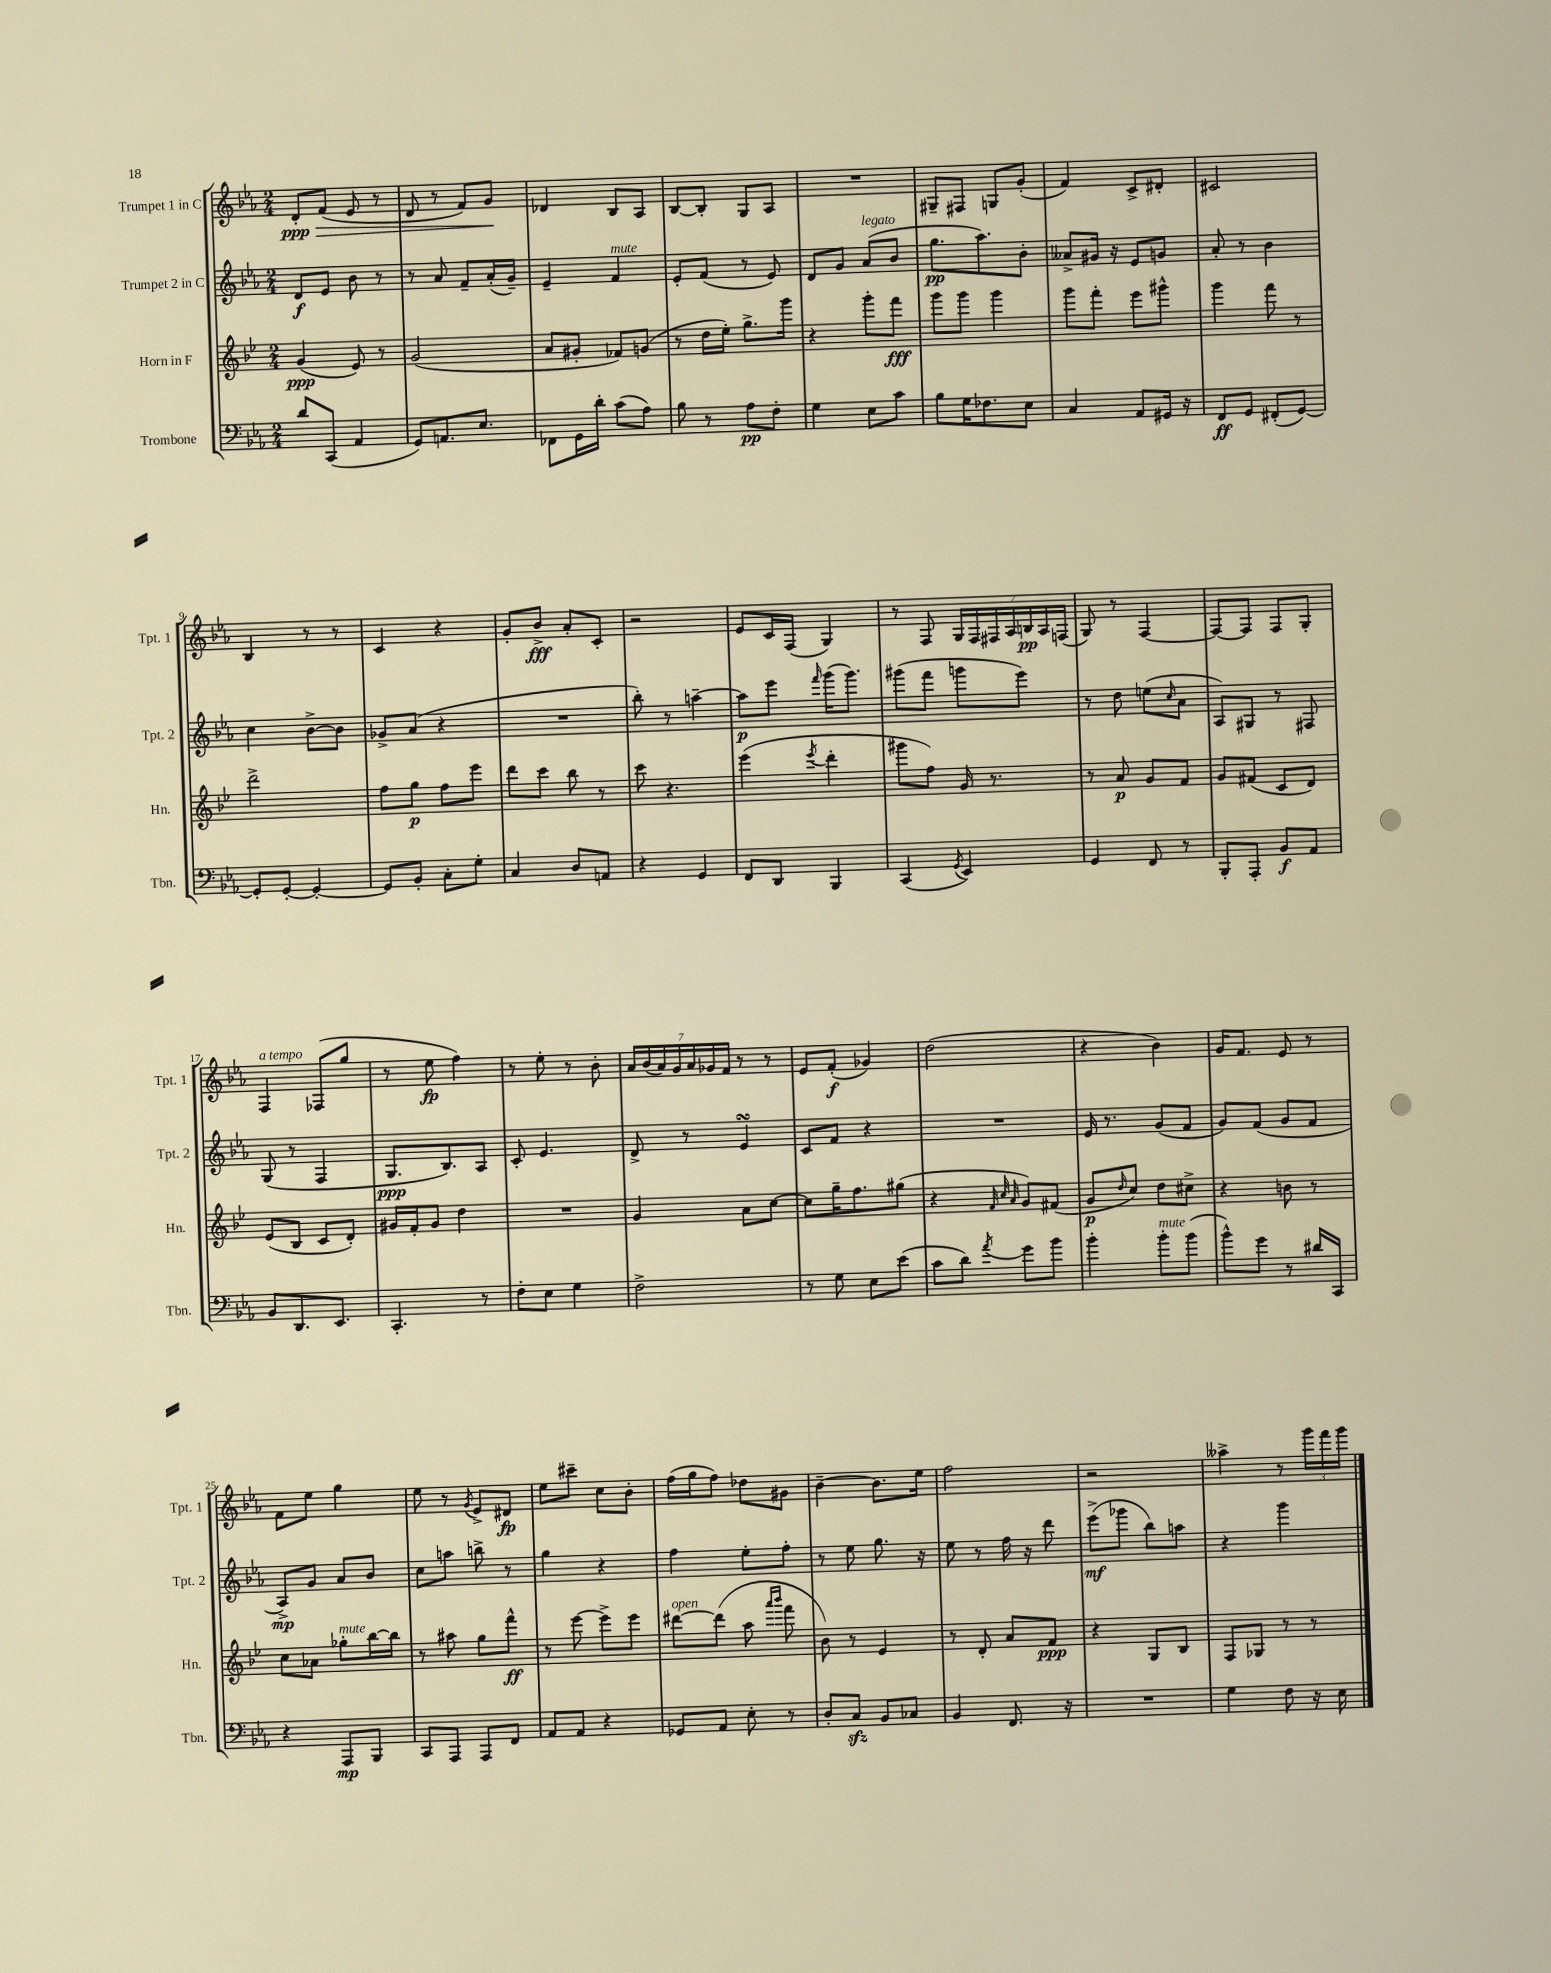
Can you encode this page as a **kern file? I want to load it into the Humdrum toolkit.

**kern	**dynam	**kern	**dynam	**kern	**dynam	**kern	**dynam
*part4	*part4	*part3	*part3	*part2	*part2	*part1	*part1
*staff4	*staff4	*staff3	*staff3	*staff2	*staff2	*staff1	*staff1
*I"Trombone	*	*I"Horn in F	*	*I"Trumpet 2 in C	*	*I"Trumpet 1 in C	*
*I'Tbn.	*	*I'Hn.	*	*I'Tpt. 2	*	*I'Tpt. 1	*
*clefF4	*	*clefG2	*	*clefG2	*	*clefG2	*
*k[b-e-a-]	*	*k[b-e-]	*	*k[b-e-a-]	*	*k[b-e-a-]	*
*M2/4	*	*M2/4	*	*M2/4	*	*M2/4	*
=1	=1	=1	=1	=1	=1	=1	=1
!	!	!	!	!	!	!	!LO:HP:b
8d/L	.	(4g/	ppp	8d/L	f	8d'/L	> ppp
(8CC/J	.	.	.	8e-/J	.	(8f/J	.
4AA-/	.	8e-/)	.	8b-\	.	8e-/	.
.	.	8r	.	8r	.	8r	.
=2	=2	=2	=2	=2	=2	=2	=2
8GG/L)	.	(2g/	.	8r	.	8d/	.
8.AAn/	.	.	.	8a-/	.	8r	.
.	.	.	.	8f~/L	.	8f/L)	.
8.E-/J	.	.	.	.	.	.	.
.	.	.	.	(16a-'/L	.	8g/J	.
.	.	.	.	16g~/JJ)	.	.	.
.	.	.	.	.	.	.	]
=3	=3	=3	=3	=3	=3	=3	=3
8FF-X\L	.	8a/L	.	4e-~/	.	4d-X/	.
16GG\L	.	8g#X'/J	.	.	.	.	.
16d'\JJ	.	.	.	.	.	.	.
!	!	!	!	!LO:TX:a:i:t=mute	!	!	!
(8c\L	.	8f-X/L)	.	4f/	.	8B-/L	.
8A-\J)	.	(8gn/J	.	.	.	8A-/J	.
=4	=4	=4	=4	=4	=4	=4	=4
8B-\	.	8r	.	8e-'/L	.	[8B-/L	.
8r	.	16dd\LL	.	(8f/J	.	8B-'/J]	.
.	.	16ee-'\JJ)	.	.	.	.	.
8A-\L	pp	8.gg^\L	.	8r	.	8G/L	.
8F'\J	.	.	.	8e-/)	.	8A-/J	.
.	.	16ggg\Jk	.	.	.	.	.
=5	=5	=5	=5	=5	=5	=5	=5
4G\	.	4r	.	8d/L	.	2r	.
.	.	.	.	8g/J	.	.	.
!	!	!	!	!LO:TX:a:i:t=legato	!	!	!
8E-\L	.	8ggg'\L	.	(8a-/L	.	.	.
8c\J	.	8fff\J	fff	8b-/J	.	.	.
=6	=6	=6	=6	=6	=6	=6	=6
8B-\L	.	8ggg\L	.	8.gg\L	pp	8G#X~/L	.
16G\K	.	8ggg\J	.	.	.	8F#X/J	.
8.F-X\	.	.	.	8.aa-\)	.	.	.
.	.	4ggg\	.	.	.	8Gn/L	.
8E-\J	.	.	.	8b-'\J	.	(8g'/J	.
=7	=7	=7	=7	=7	=7	=7	=7
4C/	.	8ggg\L	.	8a--X^/L	.	4f/)	.
.	.	8fff'\J	.	16g#X/Jk	.	.	.
.	.	.	.	16r	.	.	.
8AA-/L	.	8eee-\L	.	8e-/L	.	8c^/L	.
16GG#X/Jk	.	8ggg#X^^\J	.	8gn/J	.	8d#X'/J	.
16r	.	.	.	.	.	.	.
=8	=8	=8	=8	=8	=8	=8	=8
8FF/L	ff	4ggg\	.	8a-'/	.	2c#X/	.
8GG/J	.	.	.	8r	.	.	.
(8FF#X'/L	.	8fff\	.	4b-\	.	.	.
[8GG/J)	.	8r	.	.	.	.	.
!!LO:LB:g=z
=9	=9	=9	=9	=9	=9	=9	=9
8GG'/L]	.	2ddd^\	.	4cc\	.	4B-/	.
[8GG'/J	.	.	.	.	.	.	.
4GG'/_	.	.	.	[8b-^\L	.	8r	.
.	.	.	.	8b-\J]	.	8r	.
=10	=10	=10	=10	=10	=10	=10	=10
8GG/L]	.	8ff\L	.	8g-X^/L	.	4c/	.
8BB-'/J	.	8gg\J	p	(8a-/J	.	.	.
8C'\L	.	8ff\L	.	4r	.	4r	.
8G'\J	.	8eee-\J	.	.	.	.	.
=11	=11	=11	=11	=11	=11	=11	=11
4C/	.	8ddd\L	.	2r	.	8g'/L	.
.	.	8ccc\J	.	.	.	8b-^/J	fff
8D/L	.	8bb-\	.	.	.	8a-'/L	.
8AAn/J	.	8r	.	.	.	8c'/J	.
=12	=12	=12	=12	=12	=12	=12	=12
4r	.	8ccc\	.	8bb-'\)	.	2r	.
.	.	4.r	.	8r	.	.	.
4GG/	.	.	.	[4aan~\	.	.	.
=13	=13	=13	=13	=13	=13	=13	=13
8FF/L	.	(4eee-\	.	8aa\L]	p	8e-/L	.
8DD/J	.	.	.	8eee-\J	.	16c/L	.
.	.	.	.	.	.	(16F/JJ	.
.	.	8qeee-/	.	16qqfff/	.	.	.
4BBB-/	.	4ddd'\	.	(16ggg\KL	.	4G/)	.
.	.	.	.	8.ggg\J)	.	.	.
=14	=14	=14	=14	=14	=14	=14	=14
(4CC/	.	8ggg#X\L	.	(8ggg#X\L	.	8r	.
.	.	8ff\J)	.	8fff\J	.	8F/	.
8qGG/	.	.	.	.	.	.	.
4EE-/)	.	16g/	.	8gggn\L	.	28G/LL	.
.	.	.	.	.	.	28F/	.
.	.	8.r	.	.	.	.	.
.	.	.	.	.	.	28F#X/	.
.	.	.	.	.	.	28A-/	.
.	.	.	.	8eee-\J)	.	.	.
.	.	.	.	.	.	28Bn/	pp
.	.	.	.	.	.	28A-/	.
.	.	.	.	.	.	(28Fn/JJ	.
=15	=15	=15	=15	=15	=15	=15	=15
4GG/	.	8r	.	8r	.	8G/)	.
.	.	8a/	p	8dd\	.	8r	.
8FF/	.	8g/L	.	(8een\L	.	[4F/	.
.	.	.	.	16qqcc/	.	.	.
8r	.	8f/J	.	8a-\J	.	.	.
=16	=16	=16	=16	=16	=16	=16	=16
8BBB-'/L	.	8g/L	.	8A-/L)	.	8F/L_	.
8AAA-'/J	.	(8f#X/J	.	8G#X/J	.	8F/J]	.
8BB-/L	f	8c/L	.	8r	.	8F/L	.
8AA-/J	.	8d/J)	.	8F#X/	.	8G'/J	.
!!LO:LB:g=z
=17	=17	=17	=17	=17	=17	=17	=17
!	!	!	!	!	!	!LO:TX:a:i:t=a tempo	!
8BB-/L	.	(8e-/L	.	(8G/	.	4F/	.
8.DD/	.	8B-/J	.	8r	.	.	.
.	.	8c/L	.	4F/	.	(8F-X/L	.
8.EE-/J	.	.	.	.	.	.	.
.	.	8d'/J)	.	.	.	8gg/J	.
=18	=18	=18	=18	=18	=18	=18	=18
4.CC'/	.	16g#X/LL	.	8.G/L	ppp	8r	.
.	.	16f'/J	.	.	.	.	.
.	.	8g#/J	.	.	.	8ee-\	fp
.	.	.	.	8.B-/)	.	.	.
.	.	4dd\	.	.	.	4ff\)	.
8r	.	.	.	8A-/J	.	.	.
=19	=19	=19	=19	=19	=19	=19	=19
8F'\L	.	2r	.	8c'/	.	8r	.
8E-\J	.	.	.	4.e-/	.	8ee-'\	.
4G\	.	.	.	.	.	8r	.
.	.	.	.	.	.	8b-'\	.
=20	=20	=20	=20	=20	=20	=20	=20
2F^\	.	4g/	.	8d^/	.	28a-/LL	.
.	.	.	.	.	.	(28b-/	.
.	.	.	.	.	.	28a-/)	.
.	.	.	.	.	.	28g/	.
.	.	.	.	8r	.	.	.
.	.	.	.	.	.	28a-/	.
.	.	.	.	.	.	28g-X/	.
.	.	.	.	.	.	28f/JJ	.
.	.	8a\L	.	4e-sSSs/	.	8r	.
.	.	[8cc\J	.	.	.	8r	.
=21	=21	=21	=21	=21	=21	=21	=21
8r	.	8cc\L]	.	8c/L	.	8e-/L	.
8G\	.	16gg~\K	.	8f/J	.	(8f'/J	f
.	.	8.ff\	.	.	.	.	.
8E-\L	.	.	.	4r	.	4g-X/)	.
(8e-\J	.	(8gg#X\J	.	.	.	.	.
=22	=22	=22	=22	=22	=22	=22	=22
8c\L	.	4r	.	2r	.	(2dd\	.
8d\J)	.	.	.	.	.	.	.
.	.	32qqf/	.	.	.	.	.
.	.	32qqcc/	.	.	.	.	.
8qa-/	.	32qqa/	.	.	.	.	.
8g\L	.	8g/L)	.	.	.	.	.
8b-\J	.	(8f#X/J	.	.	.	.	.
=23	=23	=23	=23	=23	=23	=23	=23
4b-'\	.	8g/L	p	16e-/	.	4r	.
.	.	.	.	8.r	.	.	.
.	.	16qqdd/	.	.	.	.	.
.	.	8cc/J)	.	.	.	.	.
!LO:TX:a:i:t=mute	!	!	!	!	!	!	!
8b-'\L	.	8dd\L	.	(8g/L	.	4b-\)	.
(8b-\J	.	8cc#X^\J	.	8f/J	.	.	.
=24	=24	=24	=24	=24	=24	=24	=24
8b-^^\L)	.	4r	.	8g/L)	.	16g/KL	.
.	.	.	.	.	.	8.f/J	.
8g\J	.	.	.	(8f/J	.	.	.
8r	.	8bn\	.	8g/L	.	8e-/	.
16d#X/LL	.	8r	.	8f/J	.	8r	.
16CC/JJ	.	.	.	.	.	.	.
!!LO:LB:g=z
=25	=25	=25	=25	=25	=25	=25	=25
4r	.	8cc\L	.	8A-^/L)	mp	8f\L	.
.	.	8a-X\J	.	8g/J	.	8ee-\J	.
!	!	!LO:TX:a:i:t=mute	!	!	!	!	!
8AAA-/L	mp	8gg-X'\L	.	8a-/L	.	4gg\	.
8BBB-/J	.	[16bb-\L	.	8b-/J	.	.	.
.	.	16bb-\JJ]	.	.	.	.	.
=26	=26	=26	=26	=26	=26	=26	=26
8CC/L	.	8r	.	8cc\L	.	8ee-\	.
8AAA-/J	.	8aa#X\	.	8aan\J	.	8r	.
.	.	.	.	.	.	8qg/	.
8AAA-/L	.	8gg\L	.	8bbn^\	.	8e-^/L	.
8FF/J	.	8fff^^\J	ff	8r	.	8d#X/J	fp
=27	=27	=27	=27	=27	=27	=27	=27
8AA-/L	.	8r	.	4gg\	.	8ee-\L	.
8AA-/J	.	[8eee-\	.	.	.	8ccc#X~\J	.
4r	.	8eee-^\L]	.	4r	.	8cc\L	.
.	.	8eee-\J	.	.	.	8b-'\J	.
=28	=28	=28	=28	=28	=28	=28	=28
!	!	!LO:TX:a:i:t=open	!	!	!	!	!
8GG-X/L	.	[8ddd#X\L	.	4ff\	.	(16ff\LL	.
.	.	.	.	.	.	16gg\J	.
8AA-/J	.	(8ddd#\J]	.	.	.	8ff\J)	.
8E-'\	.	8aa\	.	8ee-'\L	.	8dd-X\L	.
.	.	16qqaaa/LL	.	.	.	.	.
.	.	16qqbbb-/JJ	.	.	.	.	.
8r	.	8fff\	.	8ff'\J	.	8g#X\J	.
=29	=29	=29	=29	=29	=29	=29	=29
8D'/L	.	8b-\)	.	8r	.	[4b-~\	.
8Czz/J	.	8r	.	8ee-\	.	.	.
8BB-/L	.	4e-/	.	8.gg\	.	8.b-\L]	.
8C-X/J	.	.	.	.	.	.	.
.	.	.	.	16r	.	16ee-\Jk	.
=30	=30	=30	=30	=30	=30	=30	=30
4BB-/	.	8r	.	8ee-\	.	2ff\	.
.	.	8d'/	.	8r	.	.	.
8.FF/	.	8a/L	.	16ff\	.	.	.
.	.	.	.	16r	.	.	.
.	.	8f/J	ppp	8ddd\	.	.	.
16r	.	.	.	.	.	.	.
=31	=31	=31	=31	=31	=31	=31	=31
2r	.	4r	.	(8eee-^\L	mf	2r	.
.	.	.	.	8ggg-X\J	.	.	.
.	.	8G/L	.	8bb-\L)	.	.	.
.	.	8B-/J	.	8aan\J	.	.	.
=32	=32	=32	=32	=32	=32	=32	=32
4G\	.	8F/L	.	4r	.	4aa--X^\	.
.	.	8G-X/J	.	.	.	.	.
8F\	.	8r	.	4ggg\	.	8r	.
16r	.	8r	.	.	.	24ggg\LL	.
.	.	.	.	.	.	24fff\	.
16E-\	.	.	.	.	.	.	.
.	.	.	.	.	.	24ggg\JJ	.
==	==	==	==	==	==	==	==
*-	*-	*-	*-	*-	*-	*-	*-
